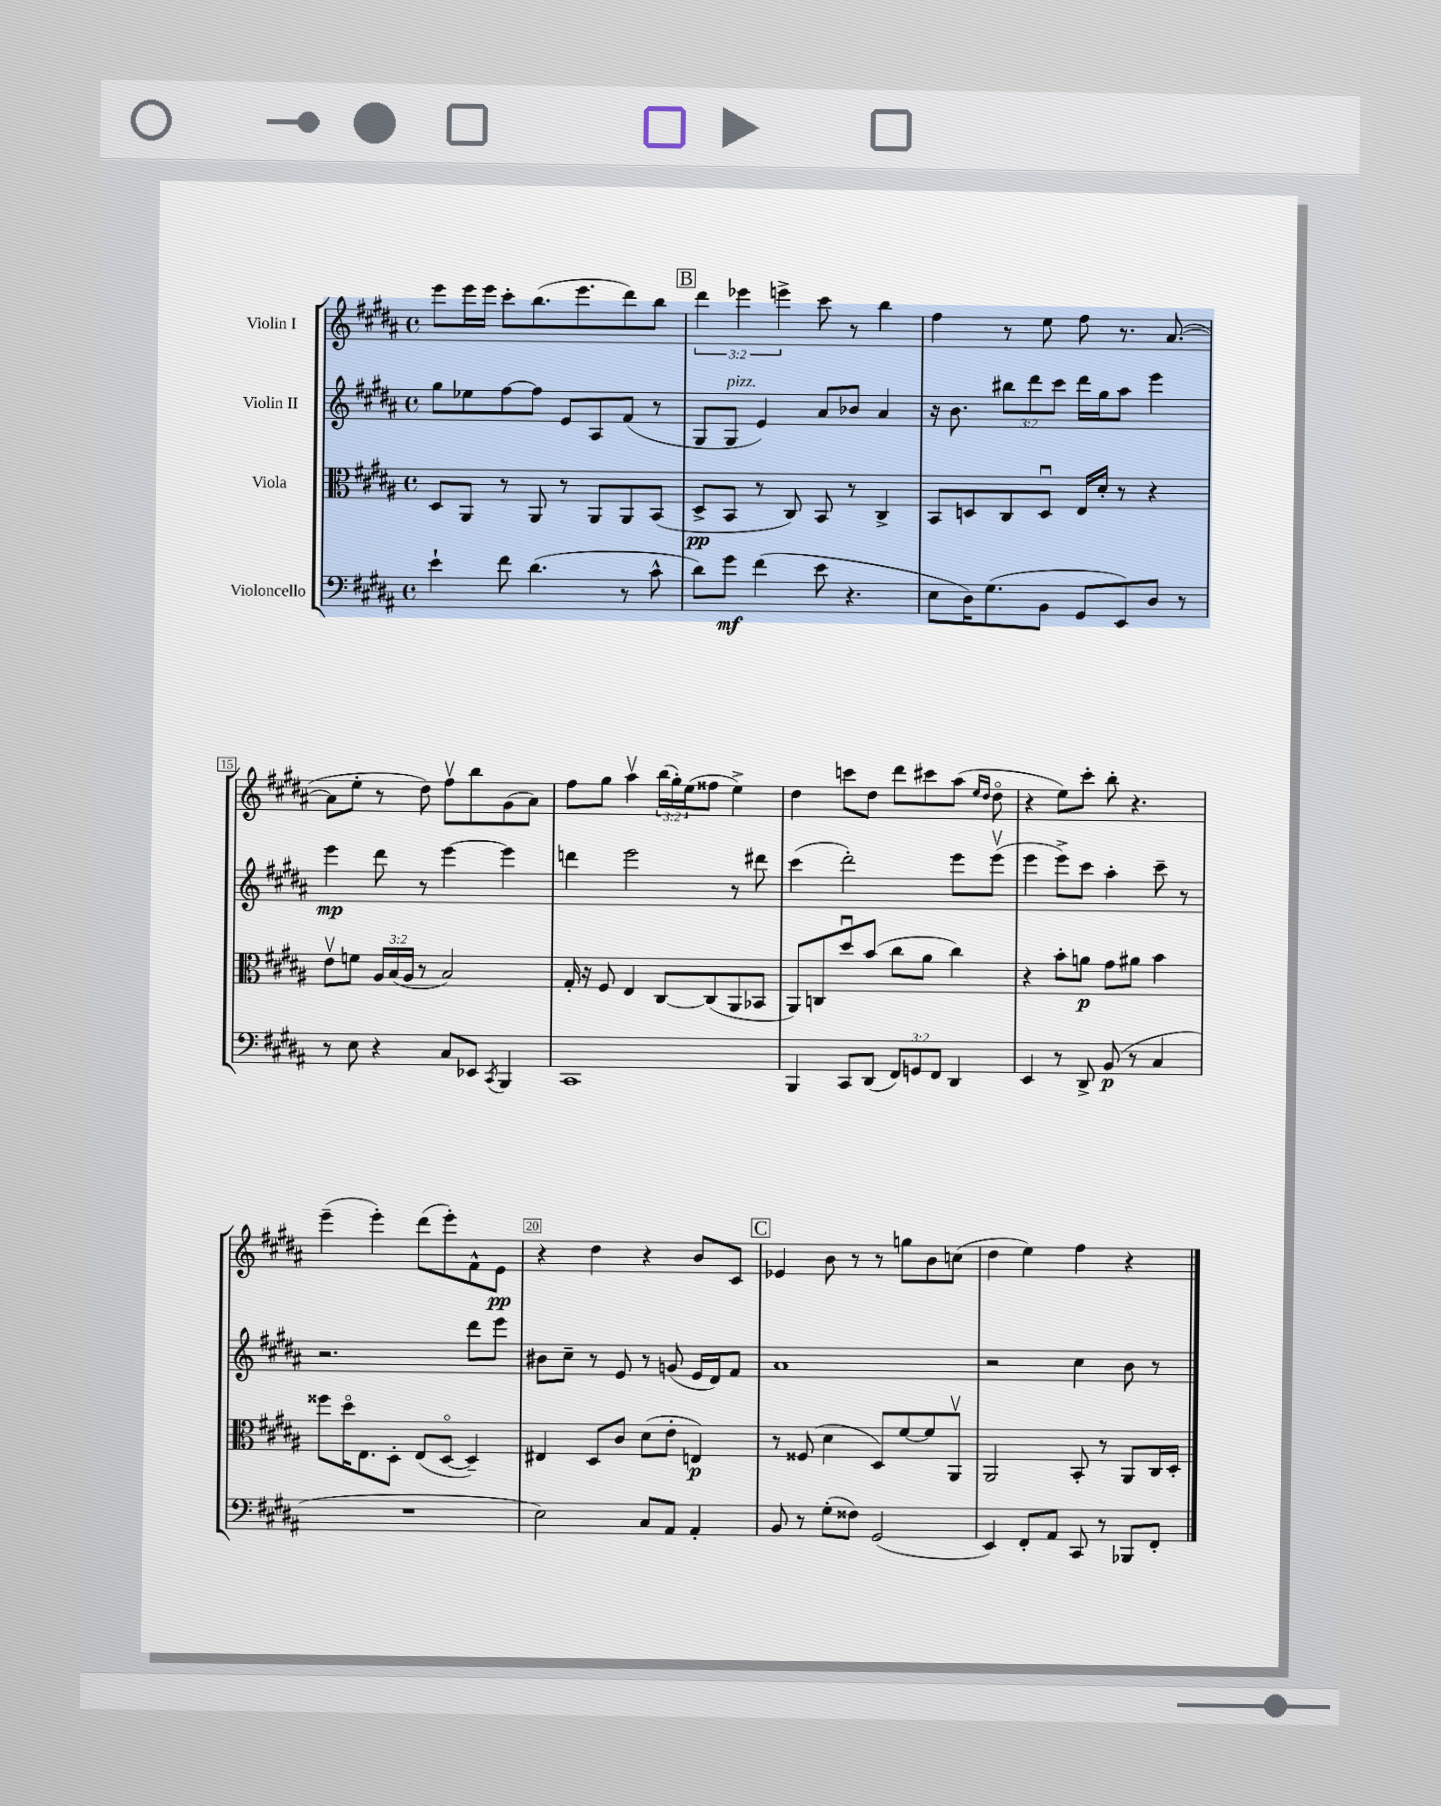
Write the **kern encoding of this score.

**kern	**kern	**kern	**kern
*staff4	*staff3	*staff2	*staff1
*clefF4	*clefC3	*clefG2	*clefG2
*k[f#c#g#d#a#]	*k[f#c#g#d#a#]	*k[f#c#g#d#a#]	*k[f#c#g#d#a#]
*M4/4	*M4/4	*M4/4	*M4/4
*met(c)	*met(c)	*met(c)	*met(c)
4e`\	8D#/L	8gg#\L	8eee\L
.	8AA#/J	8ee-\	16eee\L
.	.	.	16eee\JJ
8f#\	8r	[8ff#\	8ccc#'\L
(4.d#\	8AA#/	8ff#\]J	(8.bb\
.	8r	8e/L	.
.	.	.	8.eee\
.	8AA#/L	8A#/	.
8r	8AA#/	(8f#/J	8ddd#\)
8c#^^\	(8BB/J	8r	8bb\J
=	=	=	=
8d#\L)	8D#^/L	8G#/L	6ddd#\
8g#\J	8BB/J	8G#/J	.
.	.	.	6eee-\
(4f#\	8r	4e/)	.
.	.	.	6eee^\
.	8C#/)	.	.
8e\	8BB/	8a#/L	8ccc#\
4.r	8r	8b-/J	8r
.	4C#^/	4a#/	4bb\
=	=	=	=
8E\L	8BB/L	16r	4ff#\
.	.	8.b\	.
16D#\K)	8D/	.	.
(8.G#\	.	.	.
.	8C#/	12bb#\L	8r
.	.	12ddd#\	.
8BB\J	8Du/J	.	8ee\
.	.	12ccc#\J	.
8GG#/L	16E/LL	16ddd#\LL	8ff#\
.	16d#'/JJ	16gg#\J	.
8EE/)	8r	8aa#\J	8.r
8D#/J	4r	4eee\	.
.	.	.	([8.a#/
8r	.	.	.
=	=	=	=
8r	8ev\L	4eee\	8a#\]L
8E\	8f\J	.	8ee'\J
4r	24A#/LL	8ddd#\	8r
.	(24B/	.	.
.	24A#/JJ	.	.
.	8r	8r	8dd#\)
8C#/L	2B/)	[4eee\	8ff#v\L
8EE-/J	.	.	8bb\
8qCC#/	.	.	.
4BBB/	.	4eee\]	(8g#\
.	.	.	8a#\J)
=	=	=	=
1CC#	16G#'/	4ddd\	8ff#\L
.	16r	.	.
.	8F#/	.	8gg#\J
.	4E/	2eee\	4aa#v\
.	[8C#/L	.	(24bb\LL
.	.	.	24gg#'\)
.	.	.	(24ee\J
.	(8C#/]	.	8ff##\J
.	8AA#/	8r	4ee^\)
.	8BB-/J	8ddd#\	.
=	=	=	=
4BBB/	8AA#/L)	(4ccc#\	4dd#\
.	8C/	.	.
8CC#/L	8dd#u/	2ddd#'\)	8ccc\L
(8DD#/J	(8b/J	.	8dd#\J
12FF#/L)	8cc#\L	.	8ddd#\L
12GG/	.	.	.
.	8a#\J	.	8ccc#\
12FF#/J	.	.	.
4DD#/	4cc#\)	8eee\L	(8aa#\J
.	.	.	16qqee/LL
.	.	.	16qqdd#/JJ
.	.	(8eeev\J	8dd#o\
=	=	=	=
4EE/	4r	4eee\	4r
8r	8b'\L	8eee^\L)	8ee\L)
8DD#^/	8a\J	8ccc#\J	8ccc#'\J
(8BB/	8g#\L	4aa#'\	8bb'\
8r	8a#\J	.	4.r
4C#/	4b\	8ccc#~\	.
.	.	8r	.
=	=	=	=
1r	8ff##\L	2.r	(4eee~\
.	16dd#o\K	.	.
.	8.E\	.	.
.	.	.	4eee'\)
.	8D#'\J	.	.
.	(8E/L	.	(8ddd#\L
.	[8D#o/J	.	8eee'\)
.	4D#~/])	8ddd#\L	8f#^^\
.	.	8eee\J	8e\J
=	=	=	=
2E\)	4E#/	8b#\L	4r
.	.	8cc#~\J	.
.	8D#/L	8r	4dd#\
.	8c#/J	8e/	.
8C#/L	(8d#\L	8r	4r
8AA#/J	8e'\J	(8g/	.
4AA#'/	4E/)	16e/LL	8b/L
.	.	16d#/J)	.
.	.	8f#/J	8c#/J
=	=	=	=
8BB/	8r	1a#	4e-/
8r	(8F##/	.	.
(8G#'\L	4d#\	.	8b\
8F##\J)	.	.	8r
(2GG#/	8D#/L)	.	8r
.	[8f#/	.	8gg\L
.	8f#/]	.	8b\
.	8AA#v/J	.	(8cc\J
=	=	=	=
4EE/)	2AA#/	2r	4dd#\
8FF#'/L	.	.	4ee\)
8AA#/J	.	.	.
8CC#/	8BB'/	4cc#\	4ff#\
8r	8r	.	.
8BBB-/L	8AA#/L	8b\	4r
8FF#'/J	16C#/L	8r	.
.	16D#'/JJ	.	.
==	==	==	==
*-	*-	*-	*-
